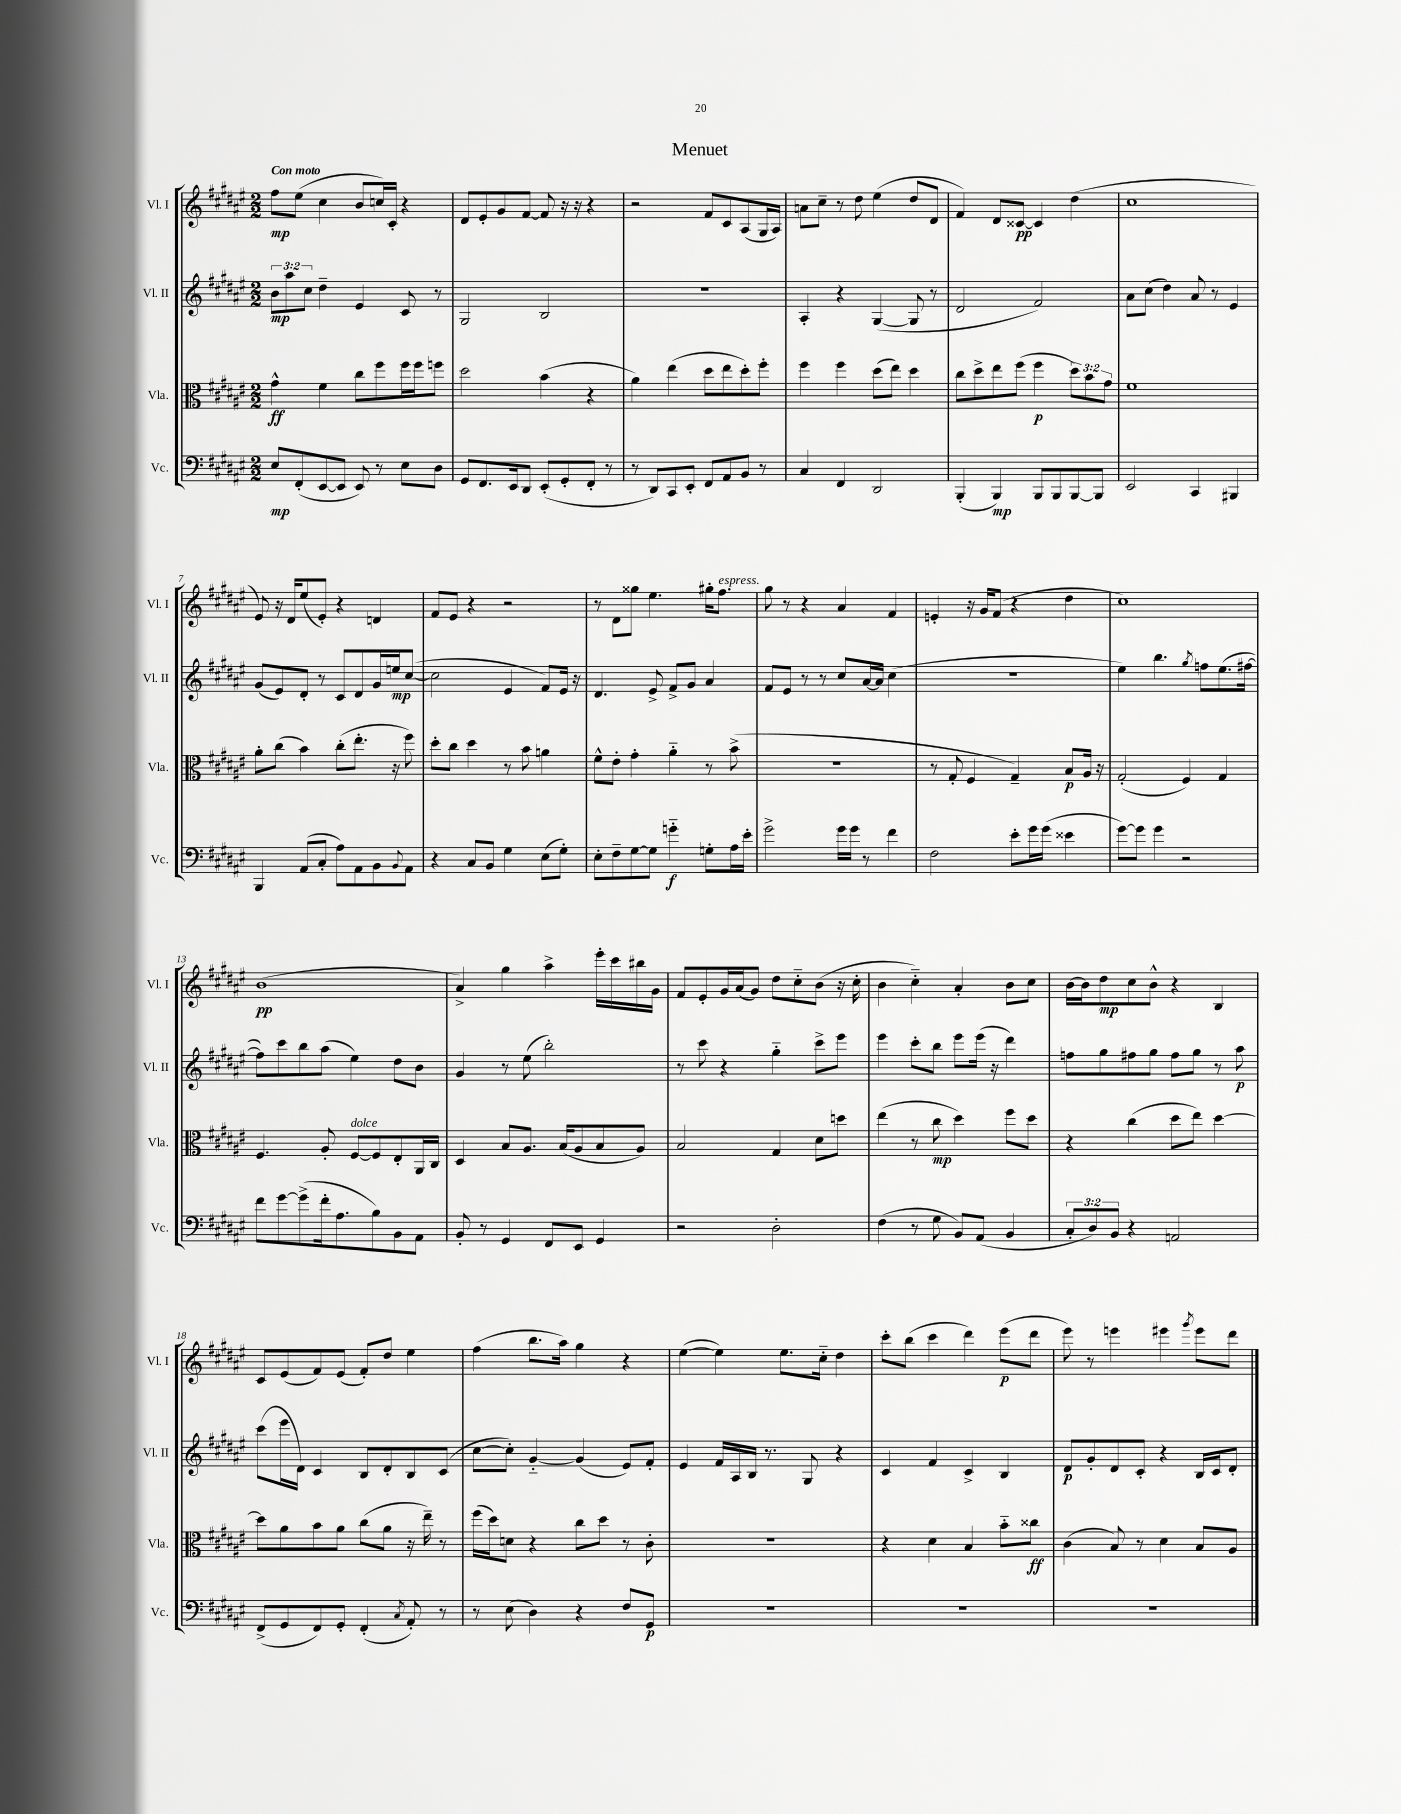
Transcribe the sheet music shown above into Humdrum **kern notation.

**kern	**dynam	**kern	**dynam	**kern	**dynam	**kern	**dynam
*part4	*part4	*part3	*part3	*part2	*part2	*part1	*part1
*staff4	*staff4	*staff3	*staff3	*staff2	*staff2	*staff1	*staff1
*I"Vc.	*	*I"Vla.	*	*I"Vl. II	*	*I"Vl. I	*
*I'Vc.	*	*I'Vla.	*	*I'Vl. II	*	*I'Vl. I	*
*clefF4	*	*clefC3	*	*clefG2	*	*clefG2	*
*k[f#c#g#d#a#e#]	*	*k[f#c#g#d#a#e#]	*	*k[f#c#g#d#a#e#]	*	*k[f#c#g#d#a#e#]	*
*M2/2	*	*M2/2	*	*M2/2	*	*M2/2	*
=1	=1	=1	=1	=1	=1	=1	=1
!	!	!	!	!	!	!LO:TX:a:B:t=Con moto	!
8E#/L	mp	4g#^^\	ff	12b\L	mp	8ff#\L	mp
.	.	.	.	12aa#\	.	.	.
(8FF#'/	.	.	.	.	.	(8ee#\J	.
.	.	.	.	12cc#\J	.	.	.
[8EE#/	.	4f#\	.	4dd#~\	.	4cc#\	.
8EE#/J]	.	.	.	.	.	.	.
8EE#/)	.	8cc#\L	.	4e#/	.	8b/L	.
8r	.	8ff#\	.	.	.	16ccn/L)	.
.	.	.	.	.	.	16c#'/JJ	.
8E#\L	.	16ff#\L	.	8c#/	.	4r	.
.	.	16ff#\J	.	.	.	.	.
8D#\J	.	8ffn\J	.	8r	.	.	.
=2	=2	=2	=2	=2	=2	=2	=2
8GG#/L	.	2dd#\	.	2G#/	.	8d#/L	.
8.FF#/	.	.	.	.	.	8e#'/	.
.	.	.	.	.	.	8g#/	.
16EE#/k	.	.	.	.	.	.	.
8DD#/J	.	.	.	.	.	[8f#/J	.
(8EE#'/L	.	(4b\	.	2B/	.	8f#/]	.
8GG#'/	.	.	.	.	.	16r	.
.	.	.	.	.	.	16r	.
8FF#'/J	.	4r	.	.	.	4r	.
8r	.	.	.	.	.	.	.
=3	=3	=3	=3	=3	=3	=3	=3
8r	.	4a#\)	.	1r	.	2r	.
8DD#/L)	.	.	.	.	.	.	.
8CC#/	.	(4ee#\	.	.	.	.	.
8EE#'/J	.	.	.	.	.	.	.
8FF#/L	.	8dd#\L	.	.	.	8f#/L	.
8AA#/	.	8ee#\	.	.	.	8c#/	.
8BB/J	.	8dd#'\)	.	.	.	(8A#/	.
8r	.	8ff#'\J	.	.	.	16G#/L	.
.	.	.	.	.	.	16A#/JJ)	.
=4	=4	=4	=4	=4	=4	=4	=4
4C#/	.	4ff#\	.	4A#'/	.	8an\L	.
.	.	.	.	.	.	8cc#~\J	.
4FF#/	.	4ff#\	.	4r	.	8r	.
.	.	.	.	.	.	8dd#\	.
2DD#/	.	(8dd#\L	.	([4G#/	.	(4ee#\	.
.	.	8ee#\J)	.	.	.	.	.
.	.	4dd#\	.	8G#/]	.	8dd#/L	.
.	.	.	.	8r	.	8d#/J	.
=5	=5	=5	=5	=5	=5	=5	=5
(4BBB'/	.	8cc#\L	.	2d#/	.	4f#/)	.
.	.	8dd#^\	.	.	.	.	.
4BBB/)	mp	8ee#\	.	.	.	8d#/L	.
.	.	(8ff#\J	.	.	.	[8c##X/J	pp
8BBB/L	.	4ff#\	p	2f#/)	.	4c##/]	.
8BBB/	.	.	.	.	.	.	.
[8BBB/	.	12dd#\L)	.	.	.	(4dd#\	.
.	.	12b\	.	.	.	.	.
8BBB/J]	.	.	.	.	.	.	.
.	.	12g#\J	.	.	.	.	.
=6	=6	=6	=6	=6	=6	=6	=6
2EE#/	.	1f#	.	8a#\L	.	1cc#	.
.	.	.	.	(8cc#\J	.	.	.
.	.	.	.	4dd#\)	.	.	.
4CC#/	.	.	.	8a#/	.	.	.
.	.	.	.	8r	.	.	.
4BBB#X/	.	.	.	4e#/	.	.	.
!!LO:LB:g=z
=7	=7	=7	=7	=7	=7	=7	=7
4BBB/	.	8a#'\L	.	(8g#/L	.	8e#/)	.
.	.	(8cc#\J	.	8e#/)	.	16r	.
.	.	.	.	.	.	16d#/KL	.
(8AA#/L	.	4b\)	.	8d#'/J	.	(8ee#/	.
8C#'/J	.	.	.	8r	.	8e#'/J)	.
8A#\L)	.	(8cc#'\L	.	8c#/L	.	4r	.
8AA#\	.	8.ee#'\J	.	8d#/	.	.	.
8BB\	.	.	.	16g#/L	.	4dn/	.
.	.	16r	.	16een/J	mp	.	.
8qqBB/	.	.	.	.	.	.	.
8AA#\J	.	8ff#\)	.	([8cc#/J	.	.	.
=8	=8	=8	=8	=8	=8	=8	=8
4r	.	8dd#'\L	.	2cc#\]	.	8f#/L	.
.	.	8cc#\J	.	.	.	8e#/J	.
8C#/L	.	4dd#\	.	.	.	4r	.
8BB/J	.	.	.	.	.	.	.
4G#\	.	8r	.	4e#/	.	2r	.
.	.	8b\	.	.	.	.	.
(8E#\L	.	4an\	.	8f#/L)	.	.	.
8G#'\J)	.	.	.	16e#/Jk	.	.	.
.	.	.	.	16r	.	.	.
=9	=9	=9	=9	=9	=9	=9	=9
8E#'\L	.	8f#^^\L	.	4.d#/	.	8r	.
8F#~\	.	8e#'\J	.	.	.	8d#\L	.
[8G#\	.	4g#'\	.	.	.	8gg##X\J	.
8G#\J]	.	.	.	8e#^/	.	4.ee#\	.
4gn\	f	4a#\	.	8f#^/L	.	.	.
.	.	.	.	8g#/J	.	.	.
8Gn'\L	.	8r	.	4a#/	.	16gg#X'\KL	.
!	!	!	!	!	!	!LO:TX:a:i:t=espress.	!
.	.	.	.	.	.	8.ff#\J	.
16A#\L	.	(8b^\	.	.	.	.	.
16e#'\JJ	.	.	.	.	.	.	.
=10	=10	=10	=10	=10	=10	=10	=10
2g#^\	.	1r	.	8f#/L	.	8gg#\	.
.	.	.	.	8e#/J	.	8r	.
.	.	.	.	8r	.	4r	.
.	.	.	.	8r	.	.	.
16g#\LL	.	.	.	8cc#/L	.	4a#/	.
16g#\JJ	.	.	.	.	.	.	.
8r	.	.	.	[16a#/L	.	.	.
.	.	.	.	16a#/JJ]	.	.	.
4f#\	.	.	.	(4cc#\	.	4f#/	.
=11	=11	=11	=11	=11	=11	=11	=11
2F#\	.	8r	.	1r	.	4en'/	.
.	.	8G#'/	.	.	.	.	.
.	.	4F#/	.	.	.	16r	.
.	.	.	.	.	.	16g#/KL	.
.	.	.	.	.	.	(8f#/J	.
8e#'\L	.	4G#~/)	.	.	.	4r	.
16g#\L	.	.	.	.	.	.	.
(16g#\JJ	.	.	.	.	.	.	.
4e##X\	.	8B/L	p	.	.	4dd#\	.
.	.	16A#/Jk	.	.	.	.	.
.	.	16r	.	.	.	.	.
=12	=12	=12	=12	=12	=12	=12	=12
[8g#\L)	.	(2G#'/	.	4ee#\)	.	1cc#)	.
8g#\J]	.	.	.	.	.	.	.
4g#\	.	.	.	4.bb\	.	.	.
2r	.	4F#/)	.	.	.	.	.
.	.	.	.	8qgg#/	.	.	.
.	.	.	.	8ffn\L	.	.	.
.	.	4G#/	.	(8.ee#\	.	.	.
.	.	.	.	[16ff#X\Jk	.	.	.
!!LO:LB:g=z
=13	=13	=13	=13	=13	=13	=13	=13
8f#\L	.	4.F#/	.	8ff#\L])	.	(1b	pp
[8g#\	.	.	.	8ccc#\	.	.	.
(8g#^\]	.	.	.	8bb\	.	.	.
16f#'\k	.	8A#'/	.	(8aa#\J	.	.	.
8.A#\	.	.	.	.	.	.	.
!	!	!LO:TX:a:i:t=dolce	!	!	!	!	!
.	.	[8F#/L	.	4ee#\)	.	.	.
8B\)	.	8F#/]	.	.	.	.	.
8BB\	.	8E#'/	.	8dd#\L	.	.	.
8AA#\J	.	16AA#/L	.	8b\J	.	.	.
.	.	16C#/JJ	.	.	.	.	.
=14	=14	=14	=14	=14	=14	=14	=14
8BB'/	.	4D#/	.	4g#/	.	4a#^/)	.
8r	.	.	.	.	.	.	.
4GG#/	.	8B/L	.	8r	.	4gg#\	.
.	.	8.A#/J	.	(8ee#\	.	.	.
8FF#/L	.	.	.	2bb'\)	.	4aa#^\	.
.	.	(16B/KL	.	.	.	.	.
8EE#/J	.	8A#/	.	.	.	.	.
4GG#/	.	8B/	.	.	.	16eee#'\LL	.
.	.	.	.	.	.	16ccc#\	.
.	.	8A#/J)	.	.	.	16bb#X\	.
.	.	.	.	.	.	16g#\JJ	.
=15	=15	=15	=15	=15	=15	=15	=15
2r	.	2B/	.	8r	.	8f#/L	.
.	.	.	.	8ccc#\	.	8e#'/	.
.	.	.	.	4r	.	16g#/L	.
.	.	.	.	.	.	(16a#/J	.
.	.	.	.	.	.	8g#/J)	.
2D#'\	.	4G#/	.	4gg#\	.	8dd#\L	.
.	.	.	.	.	.	8cc#\	.
.	.	8d#\L	.	8ccc#^\L	.	(8b\J	.
.	.	8ddn\J	.	8eee#\J	.	16r	.
.	.	.	.	.	.	16cc#'\	.
=16	=16	=16	=16	=16	=16	=16	=16
(4F#\	.	(4ee#\	.	4eee#\	.	4b\	.
8r	.	8r	.	8ccc#'\L	.	4cc#\)	.
8G#\	.	8cc#\	mp	8bb\J	.	.	.
8BB/L)	.	4dd#\)	.	8eee#\L	.	4a#'/	.
(8AA#/J	.	.	.	(16eee#\Jk	.	.	.
.	.	.	.	16r	.	.	.
4BB/	.	8ff#\L	.	4ddd#\)	.	8b\L	.
.	.	8dd#\J	.	.	.	8cc#\J	.
=17	=17	=17	=17	=17	=17	=17	=17
12C#'/L	.	4r	.	8ffn\L	.	[16b\LL	.
.	.	.	.	.	.	16b\J]	.
12D#/)	.	.	.	.	.	.	.
.	.	.	.	8gg#\	.	8dd#\	mp
12BB/J	.	.	.	.	.	.	.
4r	.	(4cc#\	.	8ff#X\	.	8cc#\	.
.	.	.	.	8gg#\J	.	8b^^\J	.
2AAn/	.	8dd#\L	.	8ff#\L	.	4r	.
.	.	8ee#\J)	.	8gg#\J	.	.	.
.	.	[4dd#\	.	8r	.	4B/	.
.	.	.	.	8aa#\	p	.	.
!!LO:LB:g=z
=18	=18	=18	=18	=18	=18	=18	=18
(8FF#^/L	.	8dd#\L]	.	(8ccc#\L	.	8c#/L	.
8GG#/	.	8a#\	.	16eee#\L	.	(8e#/	.
.	.	.	.	16d#\JJ)	.	.	.
8FF#/)	.	8b\	.	4c#/	.	8f#/)	.
8GG#'/J	.	8a#\J	.	.	.	(8e#/J	.
(4FF#'/	.	(8cc#\L	.	8B/L	.	8f#'/L)	.
.	.	8a#\J	.	8d#'/	.	8dd#/J	.
8qC#/	.	.	.	.	.	.	.
8AA#'/)	.	16r	.	8B/	.	4ee#\	.
.	.	16ee#~\)	.	.	.	.	.
8r	.	8r	.	(8c#/J	.	.	.
=19	=19	=19	=19	=19	=19	=19	=19
8r	.	(16ff#\LL	.	[8cc#\L	.	(4ff#\	.
.	.	16dd#\J)	.	.	.	.	.
(8E#\	.	8dn\J	.	8cc#'\J])	.	.	.
4D#\)	.	4r	.	[4g#/	.	8.bb\L	.
.	.	.	.	.	.	16aa#\Jk)	.
4r	.	8cc#\L	.	(4g#/]	.	4gg#\	.
.	.	8dd#\J	.	.	.	.	.
8F#/L	.	8r	.	8e#/L)	.	4r	.
8GG#/J	p	8c#'\	.	8f#'/J	.	.	.
=20	=20	=20	=20	=20	=20	=20	=20
1r	.	1r	.	4e#/	.	([4ee#\	.
.	.	.	.	16f#/LL	.	4ee#\])	.
.	.	.	.	16A#/	.	.	.
.	.	.	.	16B/JJ	.	.	.
.	.	.	.	8.r	.	.	.
.	.	.	.	.	.	8.ee#\L	.
.	.	.	.	8G#/	.	.	.
.	.	.	.	.	.	16cc#\Jk	.
.	.	.	.	4r	.	4dd#\	.
=21	=21	=21	=21	=21	=21	=21	=21
1r	.	4r	.	4c#/	.	8ccc#'\L	.
.	.	.	.	.	.	(8bb\J	.
.	.	4d#\	.	4f#/	.	4ccc#\	.
.	.	4B/	.	4c#^/	.	4ddd#\)	.
.	.	8b\L	.	4B/	.	(8eee#\L	p
.	.	8cc##X\J	ff	.	.	8ddd#\J	.
=22	=22	=22	=22	=22	=22	=22	=22
1r	.	(4c#\	.	8d#/L	p	8eee#\)	.
.	.	.	.	8g#'/	.	8r	.
.	.	8B/)	.	8d#/	.	4eeen\	.
.	.	8r	.	8c#'/J	.	.	.
.	.	4d#\	.	4r	.	4eee#X\	.
.	.	.	.	.	.	8qggg#/	.
.	.	8B/L	.	16B/LL	.	8eee#\L	.
.	.	.	.	16c#/J	.	.	.
.	.	8A#/J	.	8d#'/J	.	8ddd#\J	.
==	==	==	==	==	==	==	==
*-	*-	*-	*-	*-	*-	*-	*-
